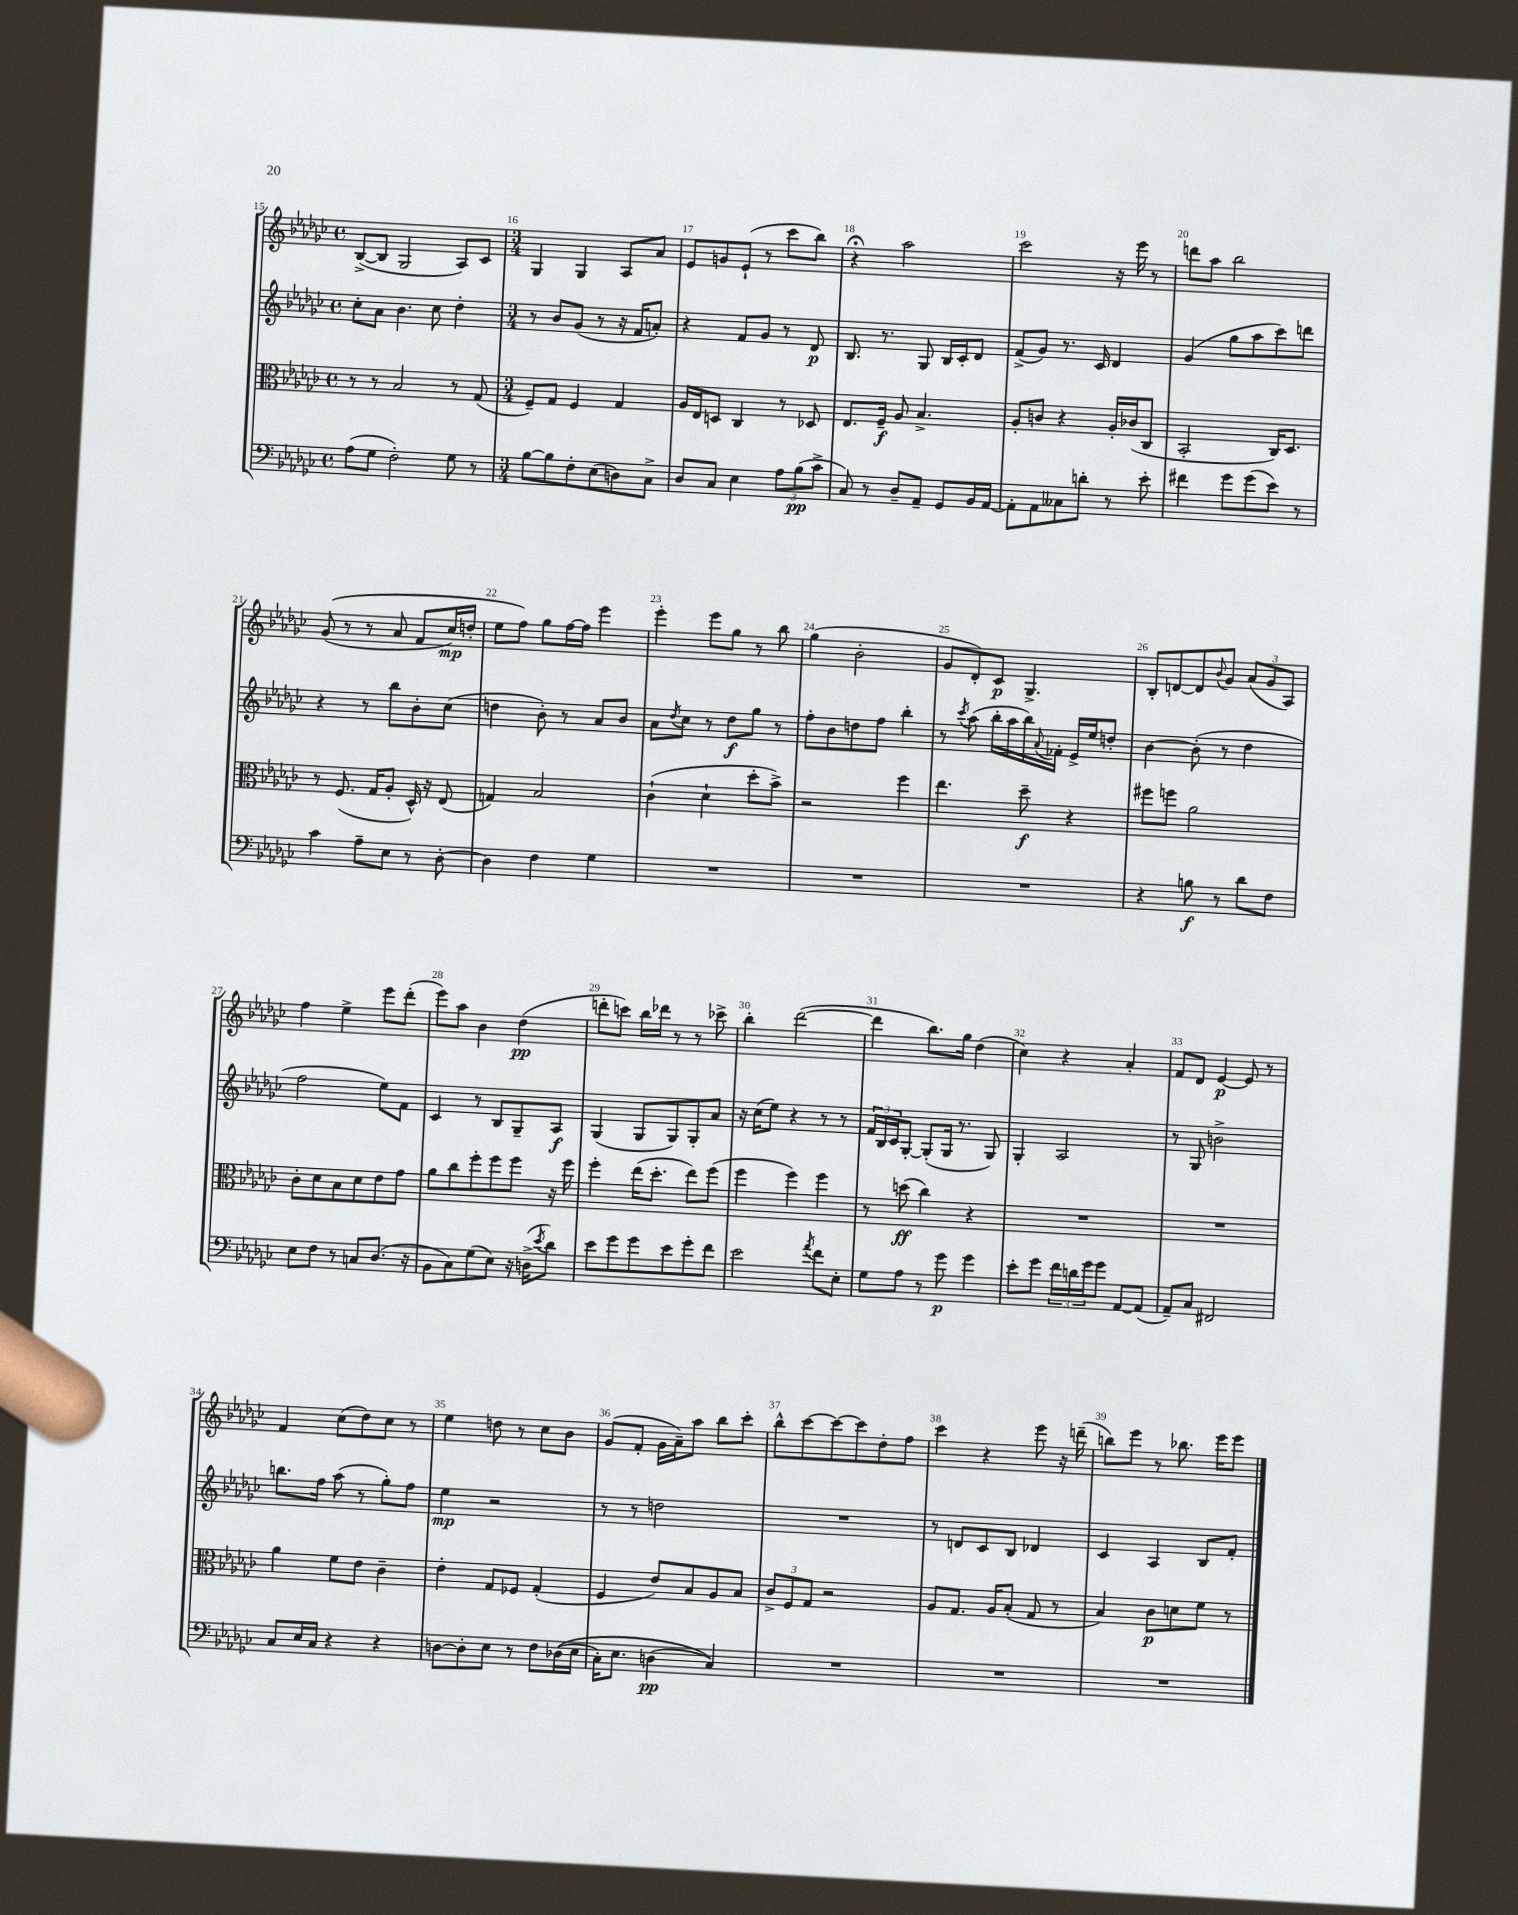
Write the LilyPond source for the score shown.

<<
\new StaffGroup <<
\new Staff = "s0" {
    \clef treble \key ges \major \defaultTimeSignature \time 4/4
    bes8~->( bes8 ges2 aes8) ces'8 |
    \numericTimeSignature \time 3/4 ges4 ges4 aes8 aes'8 |
    ees'8 g'8 ees'8-!( r8 ces'''8 bes''8) |
    r4\fermata aes''2 |
    ces'''2 r16 ees'''16 r8 |
    d'''8 aes''8 bes''2 |
    ges'8(\( r8 r8 aes'8 f'8 ces''16\mp) d''16-. |
    ees''8 f''8\) ges''8 f''16~ f''16 ees'''4 |
    ees'''4-. ees'''8 ges''8 r8 bes''8 |
    ges''4( bes'2-. |
    ges'8 des'8-.) ces'8\p ges4.-> |
    bes8-. d'8~ d'8 \appoggiatura { bes'8 } ges'8 \tuplet 3/2 { aes'8( ges'8 aes8) } |
    f''4 ees''4-> ees'''8 des'''8-.( |
    ees'''8) aes''8 bes'4 des''4\pp( |
    d'''8-. c'''8) bes''16 des'''16 r8 r8 ces'''8-> |
    bes''4-. des'''2~( |
    des'''4 bes''8.) ges''16 des''4( |
    ces''4) r4 aes'4-. |
    f'8 des'8 ees'4~\p ees'8 r8 |
    f'4 ces''8( des''8) ces''8 r8 |
    ees''4 d''8 r8 ces''8 bes'8 |
    ges'8( f'8-. ges'16 aes'16--) aes''8 bes''8 ces'''8-. |
    bes''8-^ ces'''8~ ces'''8~ ces'''8 des''8-. f''8 |
    ces'''4 r4 ees'''8 r16 d'''16--( |
    b''8) ees'''8 r8 bes''8. ees'''16 ees'''8 \bar "|." |
}
\new Staff = "s1" {
    \clef treble \key ges \major \defaultTimeSignature \time 4/4
    ces''8-. aes'8 bes'4. ces''8 des''4-. |
    \numericTimeSignature \time 3/4 r8 bes'8 ges'8( r8 r16 f'16 a'8-.) |
    r4 f'8 ges'8 r8 des'8\p |
    bes8. r8. ges8 bes16 ces'16-. des'8 |
    f'8->( ges'8) r8. ces'16 des'4 |
    ges'4( ges''8 aes''8 ces'''8) d'''8 |
    r4 r8 bes''8 bes'8-. ces''8( |
    d''4 bes'8-.) r8 aes'8 bes'8 |
    aes'8 \acciaccatura { des''8 } ces''8 r8 des''8\f ges''8 r8 |
    f''8-. bes'8 d''8 f''8 bes''4-. |
    r8 \acciaccatura { ces'''8 } aes''8( bes''16-. aes''16 bes''16) \appoggiatura { aes'8 } fes'16-. ees'16-> ees''16 d''8-. |
    bes'4~ bes'8-.( r8 des''4 |
    f''2 ees''8) f'8 |
    ces'4 r8 bes8 ges8-- aes8\f |
    ges4( ges8 ges8) ges8-. aes'8 |
    r16 ces''16( ees''8) r4 r8 r8 |
    \tuplet 3/2 { f'16 bes16 ces'16 } ges8~-. ges8-.( ges16 r8. ges8) |
    ges4-. aes2 |
    r8 ges8 b'2-> |
    b''8. f''16 aes''8( r8 ges''8-.) f''8 |
    ees''4\mp r2 |
    r8 r8 d''2 |
    R2. |
    r8 d'8 ces'8 bes8 des'4 |
    ces'4 aes4 bes8 f'8-. \bar "|." |
}
\new Staff = "s2" {
    \clef alto \key ges \major \defaultTimeSignature \time 4/4
    r8 r8 bes2 r8 ges8( |
    \numericTimeSignature \time 3/4 f8--) ges8 f4 ges4 |
    aes16 ees16 d8 ces4 r8 des8 |
    ees8. f16--\f aes8 bes4.-> |
    aes8-. c'8 r4 aes16-. ces'16( ces8 |
    bes,2-. ces16) des8. |
    r8 f8.( ges16 aes8-. des16-^) r16 ees8( |
    g4) bes2 |
    ces'4-!( des'4-! des''8-. bes'8->) |
    r2 f''4 |
    ees''4. des''8--\f r4 |
    fis''8 f''8 aes'2 |
    ces'8-. des'8 bes8 des'8 ees'8 ges'8 |
    aes'8 ces''8 f''8-. f''8 f''8 r16 f''16 |
    f''4-. ees''16( des''8.-. ees''8) f''8( |
    f''4 f''4) f''4 |
    r8 d''8\ff( ces''4) r4 |
    R2. |
    R2. |
    aes'4 f'8 ees'8 ces'4-- |
    ees'4-. ges8 fes8 ges4-.( |
    f4 ees'8) bes8 aes8 bes8 |
    \tuplet 3/2 { ces'8-> f8 ges8 } r2 |
    aes8 ges8. aes16 bes8-.( ges8 r8 |
    bes4) ces'8\p d'8 f'8 r8 \bar "|." |
}
\new Staff = "s3" {
    \clef bass \key ges \major \defaultTimeSignature \time 4/4
    aes8( ges8 f2-.) ges8 r8 |
    \numericTimeSignature \time 3/4 bes8~ bes8 f8-. ees8( d8) ces8-> |
    des8 ces8 ees4 \tuplet 3/2 { aes8 bes8\pp( ces'8-> } |
    ces8) r8 des8-- aes,8-- ges,8 bes,16 aes,16~ |
    aes,8-. aes,8 ceses8 d'8-. r8 ees'8-. |
    fis'4 ges'8 ges'8( ees'8) r8 |
    ces'4 aes8-- ees8 r8 des8~-. |
    des4 f4 ges4 |
    R2. |
    R2. |
    R2. |
    r4 b8\f r8 des'8 f8 |
    ees8 f8 r8 c8 des8.( r16 |
    bes,8 ces8) ges8( ees8) r16 d16->( \acciaccatura { ees'8 } des'8) |
    ees'8 ges'8 ges'8 ees'8 ges'8-. f'8 |
    ees'2 \acciaccatura { aes'8 } f'8 ees8-. |
    ges8 aes8 r8 ges'8\p ges'4 |
    ees'8-. ges'8 \tuplet 3/2 { f'16 d'16 ges'16 } ges'8 aes,8~ aes,8( |
    aes,8--) ces8 fis,2 |
    ces8 ees16 ces16 r4 r4 |
    d8~ d8-. ees8 r8 f8 des16(\( ees16 |
    ces16-.) ees8. d4\pp( ces4)\) |
    R2. |
    R2. |
    R2. \bar "|." |
}
>>
>>
\layout { \context { \Score currentBarNumber = #15 \override BarNumber.break-visibility = ##(#f #t #t) barNumberVisibility = #all-bar-numbers-visible } }
